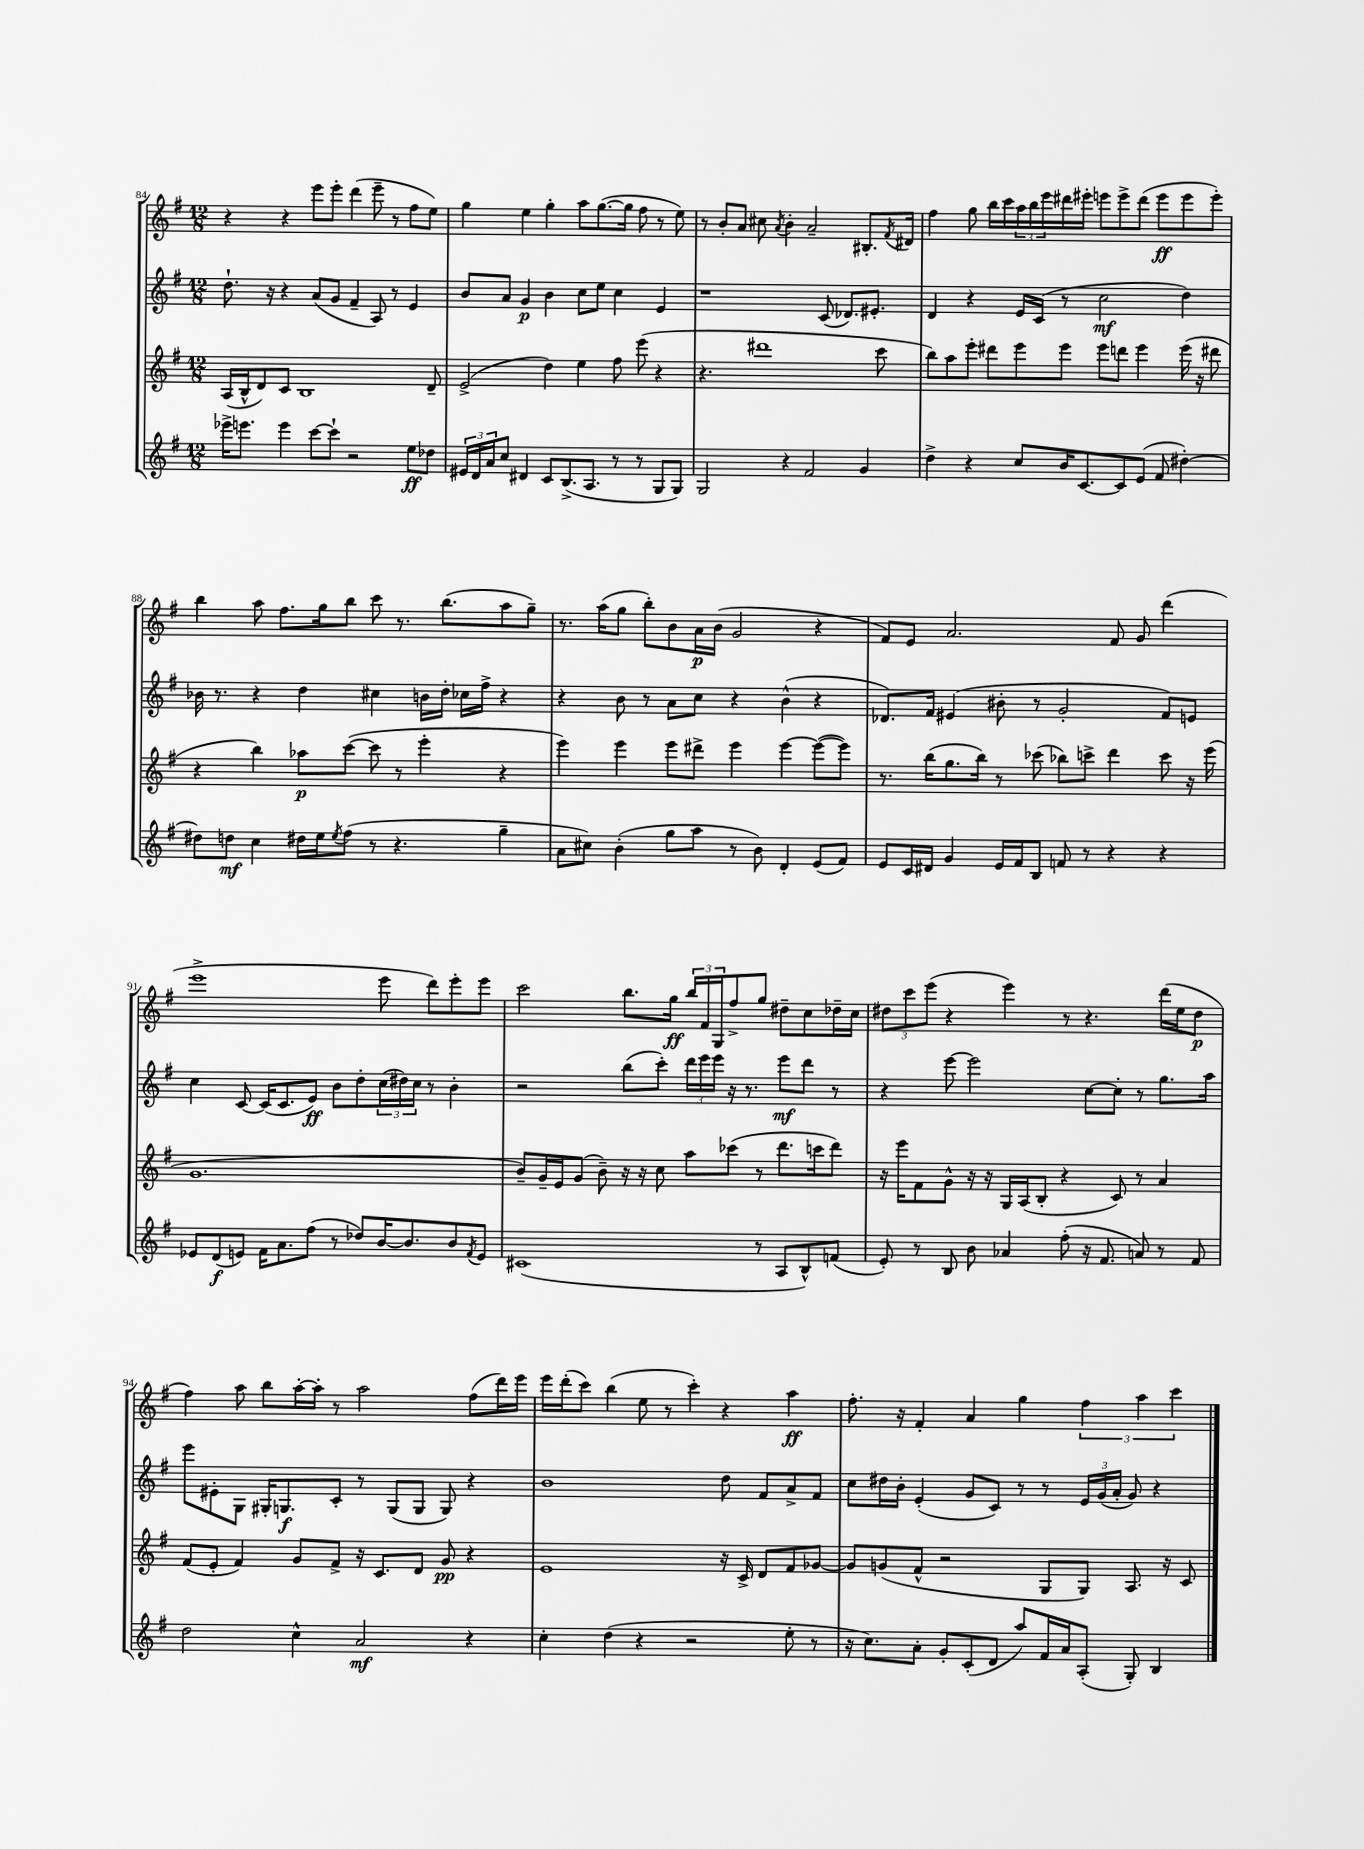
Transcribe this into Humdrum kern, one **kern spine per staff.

**kern	**kern	**kern	**kern
*staff4	*staff3	*staff2	*staff1
*clefG2	*clefG2	*clefG2	*clefG2
*k[f#]	*k[f#]	*k[f#]	*k[f#]
*M12/8	*M12/8	*M12/8	*M12/8
16eee-^\LK	(16A/LL	8.dd`\	4r
8.eee\J	16B^^/J	.	.
.	8d/)	.	.
.	.	16r	.
4eee\	8c/J	4r	4r
.	1B	.	.
[8ccc\L	.	(8a/L	8eee\L
8ccc`\]J	.	8g/J	8eee'\J
2r	.	4f#~/	(4ddd\
.	.	8A/)	8eee~\
.	.	8r	8r
8ee\L	.	4e/	8ff#\L
8dd-\J	8d~/	.	8ee\J)
=	=	=	=
24e#/LL	(2e^/	8b/L	4gg\
24d/	.	.	.
24a/J	.	.	.
8cc/J	.	8a/J	.
4d#/	.	4g/	4ee\
8c/L	4dd\)	4b\	4gg'\
(8.B^/	.	.	.
.	4ee\	8cc\L	8aa\L
8.A/J	.	.	.
.	.	8ee\J	([8.gg\
8r	8ff#\	4cc\	.
.	.	.	16gg\]Jk
8r	(8eee\	.	8ff#\
8G/L	4r	4e/	8r
8G/J)	.	.	8ee\)
=	=	=	=
2G/	4.r	1r	8r
.	.	.	8b'/L
.	.	.	8a/J
.	1ddd#	.	8cc#\
.	.	.	8qa/
4r	.	.	4b'\
2f#/	.	.	2a~/
.	.	(8c/	.
.	.	8.d-/L)	.
4g/	.	.	8.B#'/L
.	.	8.e#'/J	.
.	8ccc\	.	.
.	.	.	8qf#/
.	.	.	16d#/Jk
=	=	=	=
4dd^\	8bb\L)	4d/	4ff#\
.	8aa\	.	.
4r	8eee'\J	4r	8gg\
.	8ddd#\L	.	16bb\LL
.	.	.	16ccc\
8cc/L	8eee\	16e/LL	24aa\
.	.	.	24bb\
.	.	(16c/JJ	.
.	.	.	24eee\
16b/K	8eee\J	8r	16ddd#\
[8.c/	.	.	16eee#'\JJ
.	8eee\L	2cc\	8eee\L
8c/]	8ddd\J	.	8eee^\
(8e/J	4eee\	.	(8ddd#\J
8f#/	.	.	8eee\L
[4dd#'\)	(16eee\	4dd\)	8eee\
.	16r	.	.
.	8ddd#\	.	8eee'\J)
=	=	=	=
8dd#\]L	4r	16b-\	4bb\
.	.	8.r	.
8dd\J	.	.	.
4cc\	4bb\)	4r	8aa\
.	.	.	8.ff#\L
16dd#\LL	8aa-\L	4dd\	.
16ee\J	.	.	16gg\k
8qee/	.	.	.
(8ff#\J	([8ccc\J	.	8bb\J
8r	8ccc\]	4cc#\	8ccc\
4.r	8r	.	8.r
.	4eee'\	16b\LL	.
.	.	16dd'\JJ	(8.bb\L
.	.	16cc-\LL	.
.	.	16ff#^\JJ	.
4gg~\	4r	4r	8aa\
.	.	.	8gg~\J)
=	=	=	=
8a\L	4eee\)	4r	8.r
8cc#\J)	.	.	.
.	.	.	(16aa\LK
(4b'\	4eee\	8b\	8gg\J
.	.	8r	8bb'\L)
8gg\L	8eee\L	8a\L	8b\
8aa\J	8ddd#^\J	8cc\J	16a\L
.	.	.	(16b\JJ
8r	4eee\	4r	2g/
8b\)	.	.	.
4d'/	[4eee\	(4b^^\	.
(8e/L	(8eee\_L	4r	4r
8f#/J)	8eee\]J)	.	.
=	=	=	=
8e/L	8.r	8.d-/L)	8f#/L)
16c/L	.	.	8e/J
16d#/JJ	(16bb\LK	16f#/Jk	.
4g/	8.gg\	(4e#/	2.a/
.	16bb\Jk)	.	.
16e/LL	8r	8b#'\	.
16f#/J	.	.	.
8B/J	(8ccc-\	8r	.
8f/	8bb-\L)	2g'/	.
8r	8ccc^\J	.	.
4r	4ddd\	.	8f#/
.	.	.	8g/
4r	8ccc\	8f#/L)	(4ddd\
.	16r	8e/J	.
.	(16eee\	.	.
=	=	=	=
8e-/L	1.g	4cc\	1eee^
(8d/	.	.	.
8e/J)	.	[8c/	.
16f#\LK	.	(16c/]LK	.
8.a\	.	8.c/	.
(8ff#\J	.	8e/J)	.
8r	.	8b\L	.
8dd-/L)	.	8dd'\	.
[16b/K	.	(24cc\L	8eee\
.	.	24dd#\)	.
8.b/]	.	.	.
.	.	24cc\JJ	.
.	.	8r	8ddd\L)
8b/	.	4b'\	8eee'\
8qf#/	.	.	.
8e/J	.	.	8eee\J
=	=	=	=
(1c#	8b~/L)	2r	2ccc\
.	16g~/L	.	.
.	16e/J	.	.
.	(8g/J	.	.
.	8b~\)	.	.
.	16r	(8bb\L	8.bb\L
.	16r	.	.
.	8cc\	8ccc'\J)	.
.	.	.	16gg\Jk
.	8aa\L	24ddd\LL	24bb/LL
.	.	24eee\	24f#/
.	.	24eee\JJ	24G/J
.	(8ccc-\J	16r	8ff#^/
.	.	8.r	.
8r	8r	.	8gg/J
8A/L	8.ddd\L	8eee\L	8dd#~\L
8B^^/)	.	8ddd\J	8cc\
.	16ccc\k	.	.
(8f/J	8ddd\J)	8r	16dd-~\L
.	.	.	16cc\JJ
=	=	=	=
8e'/)	16r	4r	12dd#\L
.	16eee\LK	.	.
.	.	.	12ccc\
8r	8f#\	.	.
.	.	.	(12eee\J
8B/	8g^^\J	[8eee\	4r
8b\	16r	2eee\]	.
.	16r	.	.
4a-/	16G/LL	.	4eee\)
.	(16A/J	.	.
.	8B'/J	.	.
(8ff#'\	4r	.	8r
16r	.	[8cc\L	4.r
8.f#/	.	.	.
.	8c/)	8cc'\]J	.
8a/)	8r	8r	.
8r	4a/	8.gg\L	(16ddd\LL
.	.	.	16ee\J
8f#/	.	.	8dd#\J
.	.	16aa\Jk	.
=	=	=	=
2dd\	(8f#/L	8eee\L	4ff#\)
.	8e'/J	8e#'\	.
.	4f#/)	8G\J	8aa\
.	.	16G#'/LK	8bb\L
.	.	8.G/	.
4cc^^\	8g/L	.	[16aa'\L
.	.	.	16aa'\]JJ
.	8f#^/J	8c'/J	8r
2a/	16r	8r	2aa\
.	8.c/L	.	.
.	.	(8G/L	.
.	8d/J	8G/J	.
.	8g/	8G/)	.
4r	4r	4r	(8ff#\L
.	.	.	16ddd\L)
.	.	.	16eee\JJ
=	=	=	=
4cc'\	1e	1b	16eee\LL
.	.	.	(16ddd'\J
.	.	.	8ccc\J)
(4dd\	.	.	(4bb\
4r	.	.	8ee\
.	.	.	8r
2r	.	.	4ccc'\)
.	16r	8dd\	4r
.	16c^/	.	.
.	8d/L	8f#/L	.
8ee'\	8f#/	8a^/	4aa\
8r	[8g-/J	8f#/J	.
=	=	=	=
16r	8g-/]L	8cc\L	8.ff#'\
8.cc\L)	.	.	.
.	(8g/	16dd#\L	.
.	.	16b'\JJ	16r
8a'\J	8f#^^/J	(4e'/	4f#'/
8g'/L	2r	.	.
(8c'/	.	8g/L	4a/
8d/J	.	8c/J)	.
8aa/L)	.	8r	4gg\
16f#/L	8G/L	8r	.
16a/J	.	.	.
(8A'/J	8G/J)	24e/LL	6ff#\
.	.	(24g/	.
.	.	24a'/JJ	.
8G'/)	8.A/	8g/)	.
.	.	.	6aa\
4B/	.	4r	.
.	16r	.	.
.	.	.	6ccc\
.	8c/	.	.
==	==	==	==
*-	*-	*-	*-
